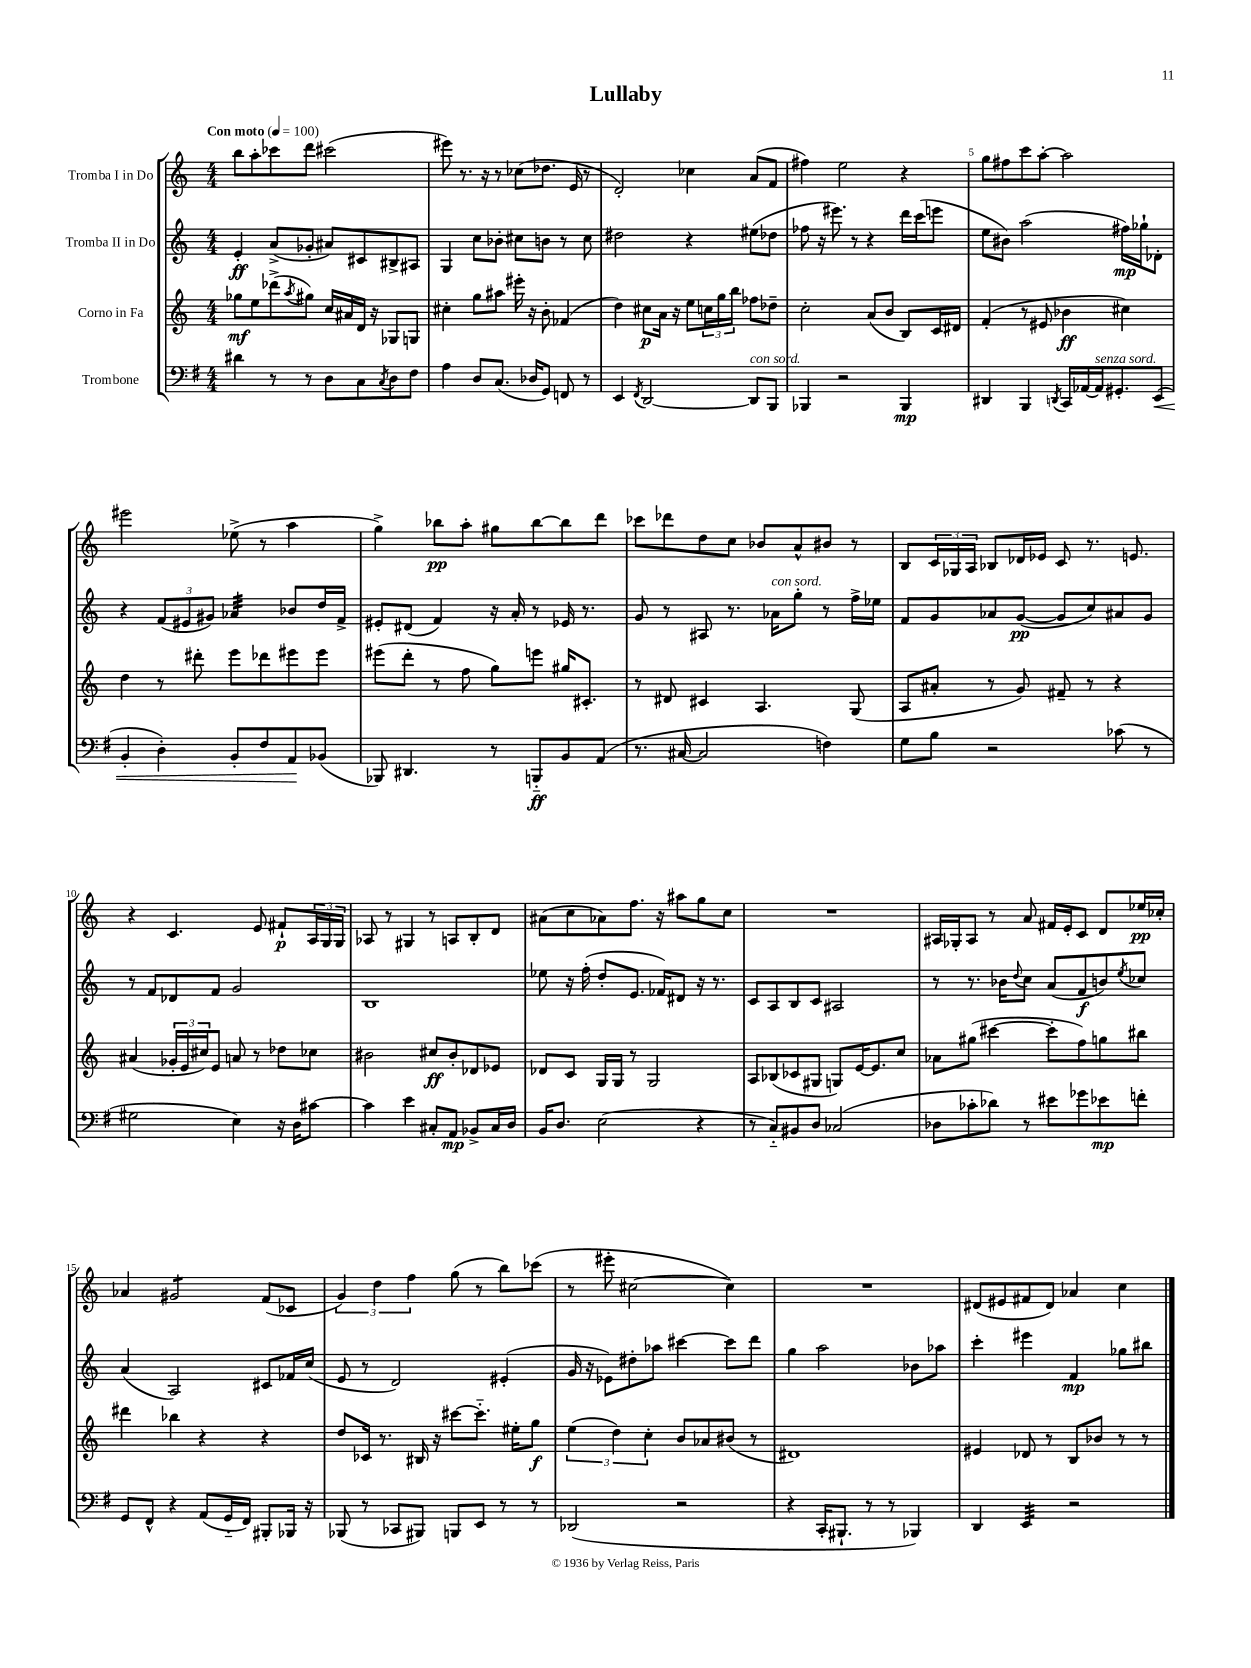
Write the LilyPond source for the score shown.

\header { title = "Lullaby" }
<<
\new StaffGroup <<
\new Staff = "s0" \with { instrumentName = "Tromba I in Do" } {
    \clef treble \key c \major \numericTimeSignature \time 4/4 \tempo "Con moto" 4 = 100
    b''8 a''8-. ces'''8 d'''8 cis'''2( |
    eis'''8) r8. r16 r8 ces''8( des''8. e'16 r8 |
    d'2-.) ces''4 a'8( f'8 |
    fis''4) e''2 r4 |
    g''8 fis''8 c'''8 a''8~-. a''2 |
    eis'''2 ees''8->( r8 a''4 |
    g''4->) bes''8\pp a''8-. gis''8 bes''8~ bes''8 d'''8 |
    ces'''8 des'''8 d''8 c''8 bes'8 a'8-^ bis'8 r8 |
    b8 \tuplet 3/2 { c'16 ges16 a16 } bes8 des'16 ees'16 c'8 r8. e'8. |
    r4 c'4. e'8 fis'8-!\p \tuplet 3/2 { a16 g16 g16 } |
    aes8 r8 gis4 r8 a8 b8-. d'8 |
    ais'8( c''8 aes'8) f''8. r16 ais''8 g''8 c''8 |
    R1 |
    ais16 ges16-. ais8 r8 a'8 fis'16 e'16-. c'8 d'8 ees''16\pp ces''16-. |
    aes'4 gis'2:8 f'8( ces'8 |
    \tuplet 3/2 { g'4) d''4 f''4 } g''8( r8 b''8) ces'''8( |
    r8 eis'''8-. cis''2~ cis''4) |
    R1 |
    dis'8( eis'8 fis'8 dis'8) aes'4 c''4 \bar "|." |
}
\new Staff = "s1" \with { instrumentName = "Tromba II in Do" } {
    \clef treble \key c \major \numericTimeSignature \time 4/4
    e'4-.\ff a'8->( ges'8-. ais'8) cis'8 bis8-> ais8 |
    g4 c''8 bes'8-. cis''8 b'8 r8 cis''8 |
    dis''2 r4 eis''8( des''8 |
    fes''8 r16 eis'''8.) r8 r4 d'''16 c'''16( e'''8 |
    e''8 bis'8) a''2( fis''16\mp) ges''16-! des'8-. |
    r4 \tuplet 3/2 { f'8( eis'8 gis'8) } aes'4:32 bes'8 d''16 f'16-> |
    eis'8-. dis'8( f'4) r16 a'16-. r8 ees'16 r8. |
    g'8 r8 ais8 r8. aes'16^\markup { \italic "con sord." } g''8-. r8 f''16-> ees''16 |
    f'8 g'8 aes'8 g'8~\pp( g'8 c''8) ais'8 g'8 |
    r8 f'8 des'8 f'8 g'2 |
    b1 |
    ees''8 r16 f''16-.( d''8-. e'8. fes'16) dis'8 r16 r8. |
    c'8 a8 b8 c'8 ais2 |
    r8 r8. bes'16 \appoggiatura { d''8 } c''8 a'8( f'8\f b'8) \acciaccatura { e''8 } ces''8 |
    a'4( a2) cis'8 fes'16 c''16( |
    e'8 r8 d'2) eis'4-.( |
    g'16 r16 ees'8) dis''8-. aes''8 cis'''4~ cis'''8 d'''8 |
    g''4 a''2 bes'8 aes''8 |
    c'''4-. eis'''4 f'4\mp ges''8 bis''8 \bar "|." |
}
\new Staff = "s2" \with { instrumentName = "Corno in Fa" } {
    \clef treble \key c \major \numericTimeSignature \time 4/4
    ges''8\mf e''8 des'''8->( \acciaccatura { a''8 } gis''8) c''16 ais'16 d'16 r16 ges8 g8 |
    cis''4-. g''8 ais''8 eis'''16-. r16 b'8-. fes'4( |
    d''4) cis''8\p a'16 r16 e''8 \tuplet 3/2 { c''16 g''16 b''16 } fes''8 des''8-- |
    c''2-. a'8( b'8 b8) c'16 dis'16 |
    f'4-.( r8 eis'8 bes'4\ff cis''4) |
    d''4 r8 dis'''8-. e'''8 des'''8 eis'''8 eis'''8 |
    eis'''8( d'''8-. r8 f''8 g''8) e'''8 gis''16 cis'8.-. |
    r8 dis'8 cis'4 a4. g8( |
    a8 ais'8-. r8 g'8) fis'8-- r8 r4 |
    ais'4( \tuplet 3/2 { ges'16-. e'16 cis''16) } e'8 a'8 r8 des''8 ces''8 |
    bis'2 cis''8\ff bis'8-. des'8 ees'8 |
    des'8 c'8 g16 g16 r8 g2 |
    a8 bes8( ces'8 gis8 g8) e'16~ e'8. c''8 |
    aes'8 gis''8( cis'''4~ cis'''8-. f''8) g''8 bis''8 |
    dis'''4 bes''4 r4 r4 |
    d''8 ces'16 r8. bis16 r16 cis'''8~ cis'''8.-_ eis''16-. g''8\f |
    \tuplet 3/2 { e''4( d''4) c''4-. } b'8 aes'8 bis'8( r8 |
    dis'1) |
    eis'4 des'8 r8 b8 bes'8 r8 r8 \bar "|." |
}
\new Staff = "s3" \with { instrumentName = "Trombone" } {
    \clef bass \key g \major \numericTimeSignature \time 4/4
    dis'4 r8 r8 d8 c8 \acciaccatura { c8 } d8 fis8 |
    a4 d8 c8.( des16 g,8) f,8 r8 |
    e,4 \acciaccatura { fis,8 } d,2~ d,8^\markup { \italic "con sord." } b,,8 |
    bes,,4 r2 bes,,4\mp |
    dis,4 b,,4 \acciaccatura { d,8 } c,16 aes,16~ aes,16^\markup { \italic "senza sord." } gis,8.-. e,8\<( |
    b,4-. d4-.) b,8-. fis8 a,8\! bes,8( |
    bes,,8) dis,4. r8 b,,8-_\ff b,8 a,8( |
    r8. cis16~ cis2 f4) |
    g8 b8 r2 ces'8( r8 |
    gis2 e4) r16 d16 cis'8~ |
    cis'4 e'4 cis8-. a,8\mp bes,8-> cis16 d16 |
    b,16 d8. e2( r4 |
    r8 c8-_) bis,8 d8 ces2( |
    des8 ces'8-. des'8) r8 eis'8 ges'8 ees'8\mp f'8-. |
    g,8 fis,8-^ r4 a,8( g,16-_ fis,16) bis,,8-. bes,,16 r16 |
    bes,,8( r8 ces,8 bis,,8) b,,8 e,8 r8 r8 |
    des,2( r2 |
    r4 c,16-. bis,,8.-! r8 r8 bes,,4) |
    d,4 e,4:32 r2 \bar "|." |
}
>>
>>
\layout { \context { \Score \override BarNumber.break-visibility = ##(#f #t #t) barNumberVisibility = #(every-nth-bar-number-visible 5) } }
